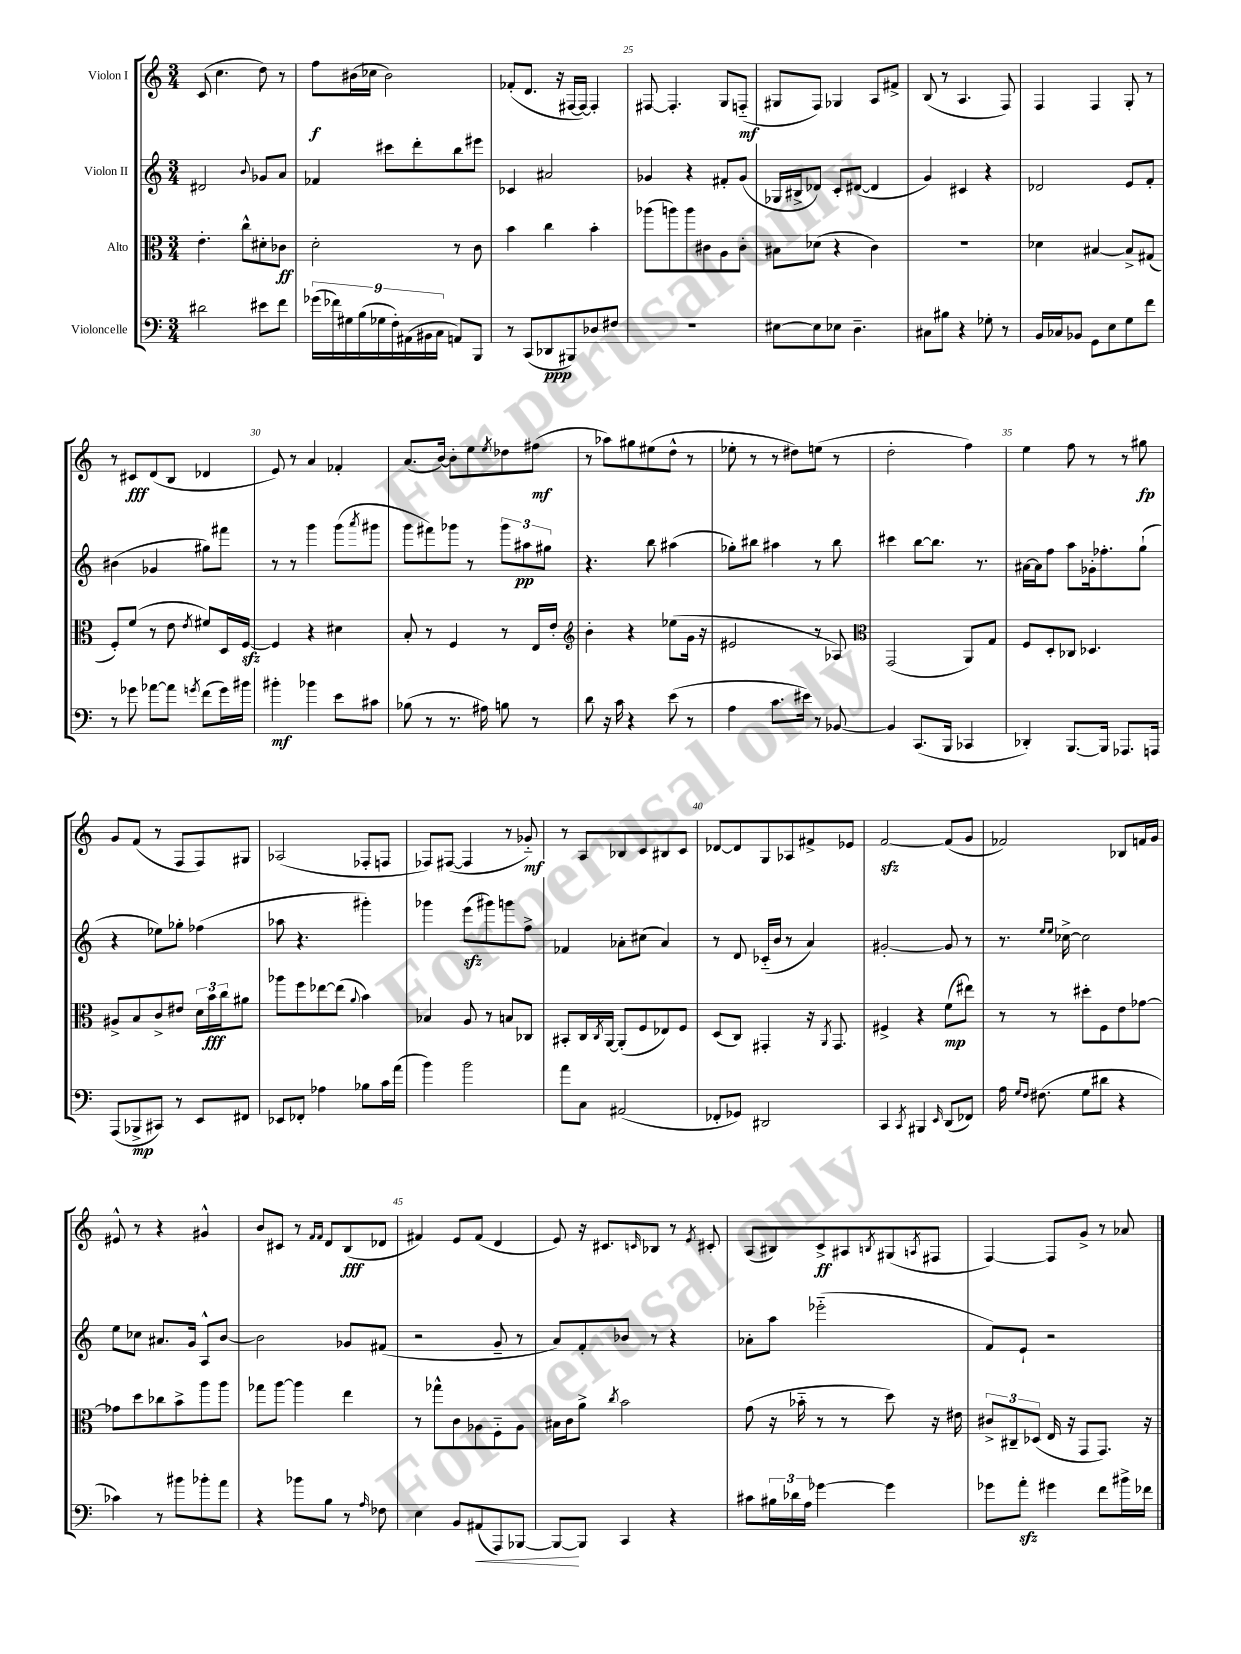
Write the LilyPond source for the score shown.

<<
\new StaffGroup <<
\new Staff = "s0" \with { instrumentName = "Violon I" } {
    \clef treble \key c \major \numericTimeSignature \time 3/4
    c'8( c''4. d''8) r8 |
    f''8\f bis'16( ces''16 bis'2) |
    fes'8-.( d'8. r16 fis16~ fis16~) fis4-. |
    fis8~ fis4.-. g8 f8-_\mf( |
    gis8 f8) ges4 a8 fis'8-> |
    b8( r8 a4. f8) |
    f4 f4 g8-. r8 |
    r8 cis'8\fff d'8( b8 des'4 |
    e'8) r8 a'4 fes'4-. |
    a'8.( b'16~) b'8-. e''8 \acciaccatura { e''8 } des''8 fis''8\mf( |
    r8 aes''8) gis''8 eis''8( d''8-^ r8 |
    ees''8-. r8 r8 dis''8) e''8( r8 |
    d''2-. f''4) |
    e''4 f''8 r8 r8 gis''8\fp |
    g'8 f'8( r8 f8 f8) gis8 |
    aes2( fes8-. f8 |
    fes8) fis8~( fis4 r8 ges'8-_\mf) |
    r8 a8 bes8 c'8 bis8 c'8 |
    des'8~ des'8 g8 aes8 fis'8-> ees'8 |
    f'2~\sfz f'8( g'8 |
    fes'2) bes8 f'16 g'16 |
    eis'8-^ r8 r4 gis'4-^ |
    b'8 cis'8 r8 \grace { f'16 f'16 } d'8 b8\fff( des'8 |
    fis'4) e'8 fis'8( d'4 |
    e'8) r16 cis'8. \grace { c'16 } bes8 r8 \acciaccatura { e'8 } cis'8-. |
    a8( bis8) c'8->\ff ais8 \acciaccatura { b8 } gis8( \acciaccatura { a8 } fis8 |
    f4~) f8 g'8-> r8 aes'8 \bar "|." |
}
\new Staff = "s1" \with { instrumentName = "Violon II" } {
    \clef treble \key c \major \numericTimeSignature \time 3/4
    dis'2 \appoggiatura { b'8 } ges'8 a'8 |
    fes'4 cis'''8 d'''8-. b''8 eis'''8 |
    ces'4 ais'2 |
    ges'4 r4 fis'8-. ges'8( |
    ges16 bis16-> des'8) c'8-. dis'8~( dis'4 |
    g'4) cis'4 r4 |
    des'2 e'8 f'8-. |
    bis'4( ges'4 gis''8) fis'''8 |
    r8 r8 g'''4 g'''8( \acciaccatura { a'''8 } gis'''8 |
    g'''8 fis'''8) ges'''8 r8 \tuplet 3/2 { ges'''8 ais''8\pp gis''8 } |
    r4. b''8 ais''4( |
    ges''8-.) bis''8 ais''4 r8 bis''8 |
    cis'''4 b''8~ b''8. r8. |
    ais'16~ ais'16 f''8 a''8 ges'16-. fes''8.-. g''8-!( |
    r4 ees''8) ges''8-. fes''4( |
    aes''8 r4. gis'''4-.) |
    ges'''4 e'''8\sfz( gis'''8) g'''8 f''8-> |
    fes'4 aes'8-. cis''8( aes'4) |
    r8 d'8 ces'16-_( b'16 r8 a'4) |
    gis'2~-. gis'8 r8 |
    r8. \grace { e''16 e''16 } ces''16~-> ces''2 |
    e''8 ces''8 ais'8. g'16 a8-^ b'8~ |
    b'2 ges'8 fis'8( |
    r2 g'8-- r8 |
    a'8) f'8-. bes'8 r8 r4 |
    aes'8-. a''8 ees'''2-_( |
    f'8) e'8-! r2 \bar "|." |
}
\new Staff = "s2" \with { instrumentName = "Alto" } {
    \clef alto \key c \major \numericTimeSignature \time 3/4
    e'4.-. c''8-^ dis'8-. ces'8\ff |
    d'2-. r8 c'8 |
    b'4 c''4 b'4-. |
    aes''8( a''8) a''8 cis'8 a8 cis'8-. |
    bis8 des'8( r4 c'4) |
    R2. |
    des'4 bis4~ bis8-> gis8( |
    f8-.) f'8( r8 e'8 \acciaccatura { e'8 } fis'8) d16 f16~\sfz |
    f4 r4 dis'4 |
    b8-. r8 f4 r8 e16 e'16-. |
    \clef treble b'4-. r4 ees''8( g'16 r16 |
    eis'2 r8 aes8) |
    \clef alto g,2( a,8) g8 |
    f8 d8-. ces8 des4. |
    ais8-> b8 c'8-> eis'8 \tuplet 3/2 { d'16 b'16\fff c''16 } ais'8 |
    aes''8 f''8 ees''8~ ees''8( \appoggiatura { a'8 } b'4) |
    bes4 a8 r8 b8 ces8 |
    bis,8-. c16 \acciaccatura { c8 } a,16~ a,8-.( f8 ees8) f8 |
    d8( c8) gis,4-. r16 \acciaccatura { a,8 } gis,8. |
    fis4-> r4 f'8\mp( eis''8) |
    r8 r8 dis''8-. f8 e'8 ges'8~ |
    ges'8 d''8 ces''8 b'8-> a''8 a''8 |
    ges''8 a''8~ a''4 e''4 |
    r8 ges''8-^ c'8 aes8 f8-_ aes8 |
    bis16 c'16 a'8-> \acciaccatura { c''8 } b'2 |
    g'8( r16 bes'16-_ r8 r8 d''8) r16 eis'16 |
    \tuplet 3/2 { cis'8-> cis8-- des8( } e16 r16 g,8 g,8.) r16 \bar "|." |
}
\new Staff = "s3" \with { instrumentName = "Violoncelle" } {
    \clef bass \key c \major \numericTimeSignature \time 3/4
    dis'2 eis'8 f'8 |
    \tuplet 9/8 { ges'16( fes'16) gis16 b16( ges16 f16-.) ais,16( bis,16 c16 } a,8) b,,8 |
    r8 c,8( des,8\ppp bis,,8) des8 fis8 |
    R2. |
    eis8~ eis8 ees8 d4.-- |
    cis8 bis8 r4 ges8-. r8 |
    b,16 ces16 bes,8 g,8 e8 g8 f'8 |
    r8 ges'8 aes'8~ aes'8 \acciaccatura { g'8 } f'8( g'16) bis'16 |
    bis'4-.\mf bes'4 e'8 cis'8 |
    bes8( r8 r8. ais16) b8 r8 |
    d'8 r16 c'16 r4 e'8( r8 |
    a4 c'8. eis'16) r8 bes,8~ |
    bes,4 c,8.( b,,16 ces,4 |
    des,4-.) b,,8.~ b,,16 aes,,8. a,,16 |
    a,,8( bes,,8->\mp cis,8) r8 e,8 fis,8 |
    ees,8 fes,8-. aes4 bes8 c'16 a'16( |
    b'4) b'2 |
    a'8 c8 ais,2( |
    fes,8-. ges,8) dis,2 |
    c,4 \acciaccatura { c,8 } bis,,4 \grace { e,16 } d,8( fes,8) |
    a16 \grace { g16 f16 } fis8.( g8 dis'8 r4 |
    ces'4) r8 bis'8 bes'8-. a'8 |
    r4 bes'8 b8 r8 \grace { a16 } fes8 |
    e4 b,8 ais,8\<( a,,8) bes,,8~ |
    bes,,8~\! bes,,8 c,4 r4 |
    cis'8 \tuplet 3/2 { bis16 des'16 a16 } ges'4~ ges'4 |
    ges'8 a'8-.\sfz gis'4 f'8 bis'16-> fes'16 \bar "|." |
}
>>
>>
\layout { \context { \Score currentBarNumber = #22 \override BarNumber.break-visibility = ##(#f #t #t) barNumberVisibility = #(every-nth-bar-number-visible 5) } }
